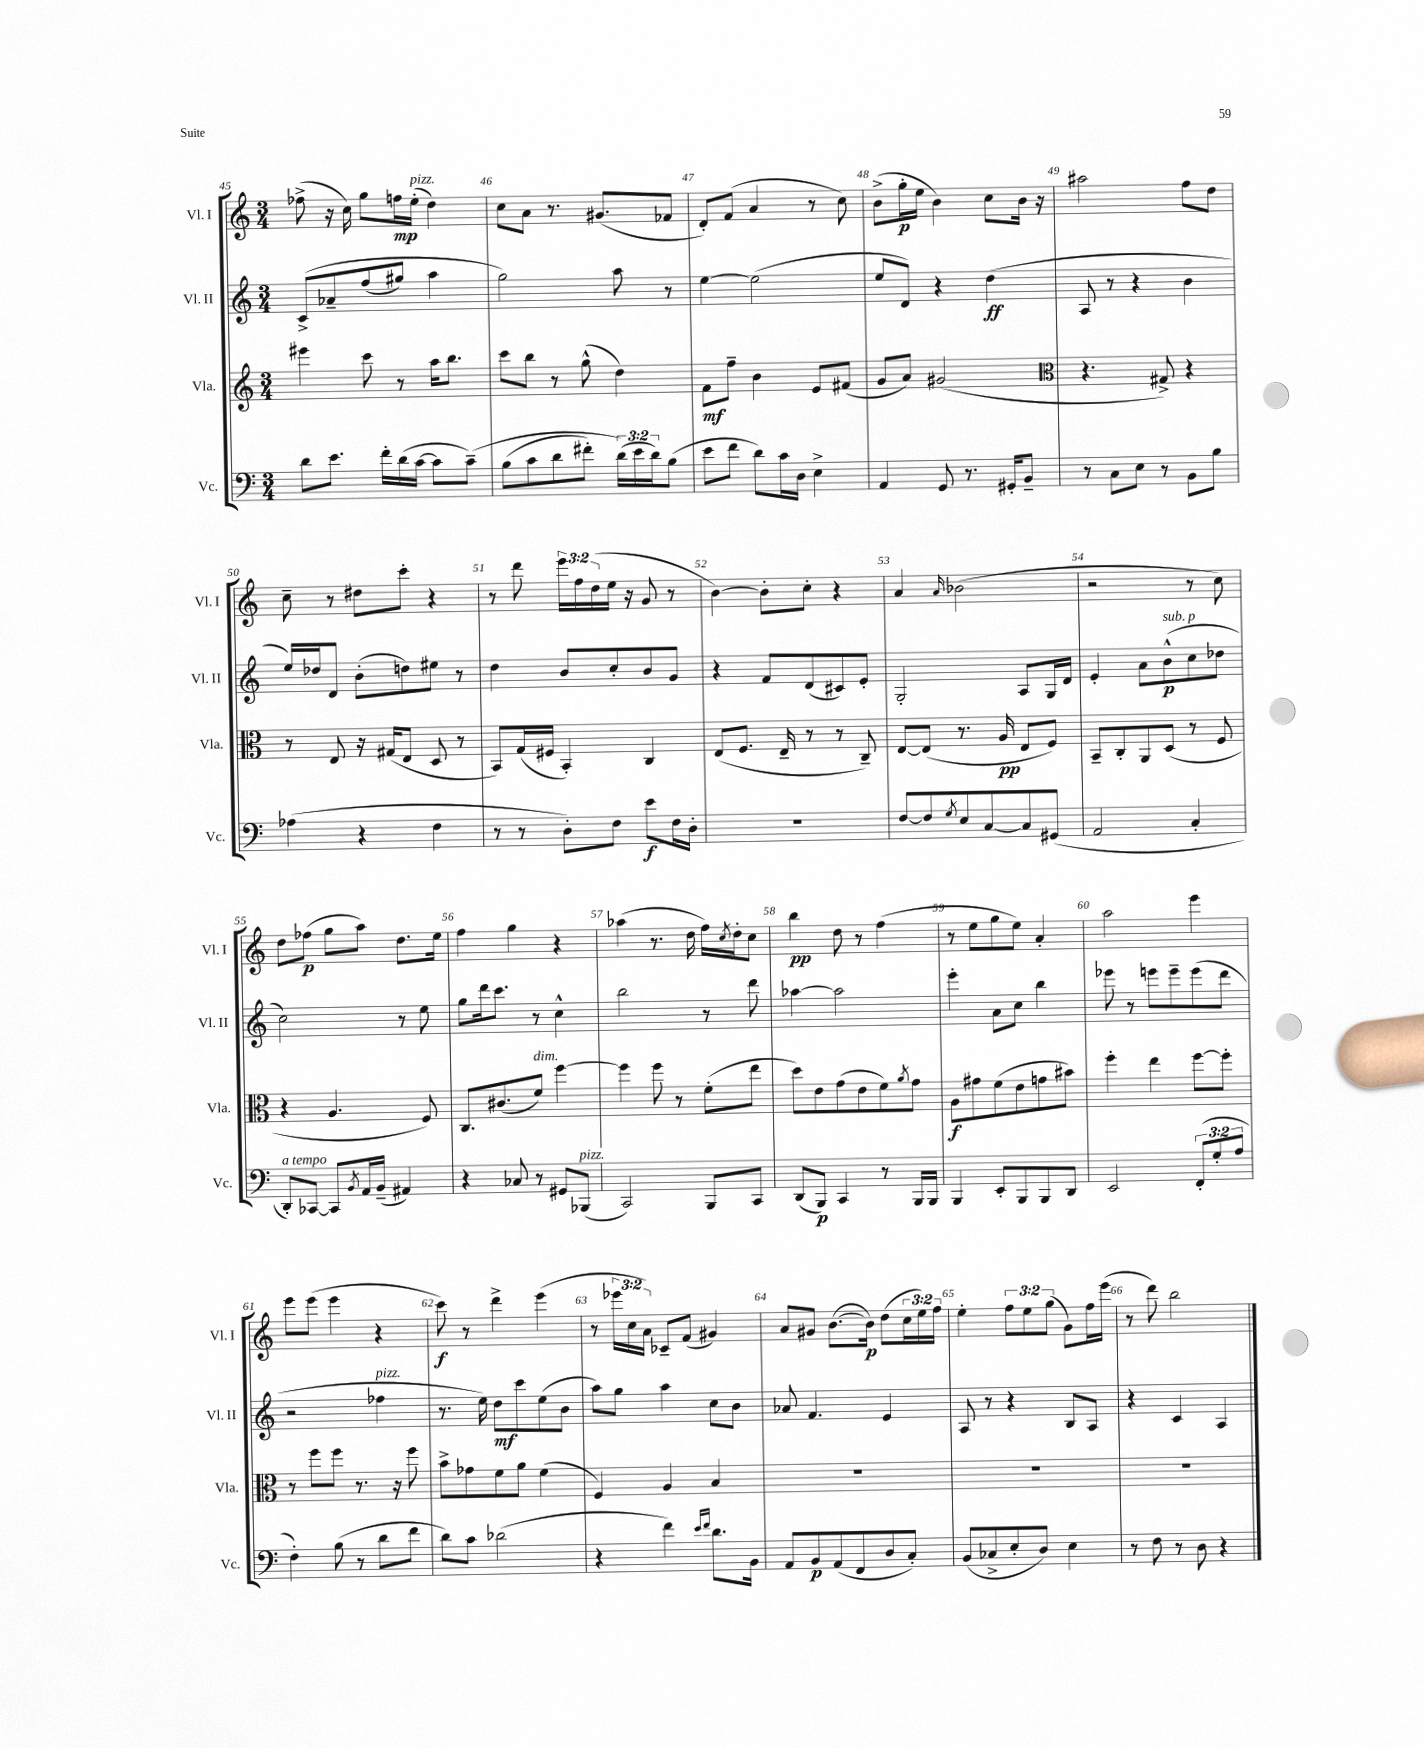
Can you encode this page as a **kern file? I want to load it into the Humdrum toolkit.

**kern	**dynam	**kern	**dynam	**kern	**dynam	**kern	**dynam
*part4	*part4	*part3	*part3	*part2	*part2	*part1	*part1
*staff4	*staff4	*staff3	*staff3	*staff2	*staff2	*staff1	*staff1
*I"Vc.	*	*I"Vla.	*	*I"Vl. II	*	*I"Vl. I	*
*I'Vc.	*	*I'Vla.	*	*I'Vl. II	*	*I'Vl. I	*
*clefF4	*	*clefG2	*	*clefG2	*	*clefG2	*
*k[]	*	*k[]	*	*k[]	*	*k[]	*
*M3/4	*	*M3/4	*	*M3/4	*	*M3/4	*
=45	=45	=45	=45	=45	=45	=45	=45
8d\L	.	4eee#X\	.	(8c^/L	.	(8ff-X^\	.
8.e\J	.	.	.	8a-X~/	.	16r	.
.	.	.	.	.	.	16cc\)	.
.	.	8ccc\	.	(8ff/	.	8gg\L	.
16f'\LL	.	.	.	.	.	.	.
(16d\	.	8r	.	8gg#X/J)	.	16ffn\L	mp
!	!	!	!	!	!	!LO:TX:a:i:t=pizz.	!
[16c\JJ	.	.	.	.	.	(16ee'\JJ	.
8c\L]	.	16aa\KL	.	4aa\	.	4dd\)	.
.	.	8.bb\J	.	.	.	.	.
(8c~\J)	.	.	.	.	.	.	.
=46	=46	=46	=46	=46	=46	=46	=46
(8B\L	.	8ccc\L	.	2gg\)	.	8cc\L	.
8c\	.	8bb\J	.	.	.	8a\J	.
8d\	.	8r	.	.	.	8.r	.
8f#X'\J)	.	(8gg^^\	.	.	.	.	.
.	.	.	.	.	.	(8.g#X/L	.
(24d\LL)	.	4dd\)	.	8aa\	.	.	.
24e\	.	.	.	.	.	.	.
24d\J)	.	.	.	.	.	.	.
(8B\J	.	.	.	8r	.	8f-X/J	.
=47	=47	=47	=47	=47	=47	=47	=47
8e\L	.	8f\L	mf	[4ee\	.	8d'/L)	.
8f\J	.	8ff~\J	.	.	.	(8f/J	.
8d\L)	.	4b\	.	(2ee\]	.	4a/	.
16c\L	.	.	.	.	.	.	.
16D\JJ	.	.	.	.	.	.	.
4E^\	.	8e/L	.	.	.	8r	.
.	.	(8f#X/J	.	.	.	8cc\)	.
=48	=48	=48	=48	=48	=48	=48	=48
4AA/	.	8g/L	.	8ee/L	.	(8b^\L	.
.	.	8a/J)	.	8d/J)	.	16gg'\L	p
.	.	.	.	.	.	16ee\JJ	.
8GG/	.	(2g#X/	.	4r	.	4b\)	.
8.r	.	.	.	.	.	.	.
.	.	.	.	(4dd\	ff	8cc\L	.
16GG#X'/KL	.	.	.	.	.	.	.
8BB~/J	.	.	.	.	.	16b\Jk	.
.	.	.	.	.	.	16r	.
=49	=49	=49	=49	=49	=49	=49	=49
*	*	*clefC3	*	*	*	*	*
8r	.	4.r	.	8A/	.	2aa#X\	.
8C\L	.	.	.	8r	.	.	.
8E\J	.	.	.	4r	.	.	.
8r	.	8G#X^/)	.	.	.	.	.
8BB\L	.	4r	.	4b\	.	8ff\L	.
8B\J	.	.	.	.	.	8dd\J	.
!!LO:LB:g=z
=50	=50	=50	=50	=50	=50	=50	=50
(4A-X\	.	8r	.	16ee/LL)	.	8cc~\	.
.	.	.	.	16dd-X/J	.	.	.
.	.	8E/	.	8d/J	.	8r	.
4r	.	16r	.	(8b'\L	.	8dd#X\L	.
.	.	(16G#X/KL	.	.	.	.	.
.	.	8E/J	.	8ddn\)	.	8ccc'\J	.
4F\	.	8D/	.	8ee#X\J	.	4r	.
.	.	8r	.	8r	.	.	.
=51	=51	=51	=51	=51	=51	=51	=51
8r	.	8BB/L)	.	4dd\	.	8r	.
8r	.	(16G/L	.	.	.	8ddd\	.
.	.	16F#X/JJ	.	.	.	.	.
8D'\L)	.	4BB'/)	.	8b/L	.	24eee\LL	.
.	.	.	.	.	.	24ff\	.
.	.	.	.	.	.	(24dd\	.
8F\J	.	.	.	8cc'/	.	16ee\JJ	.
.	.	.	.	.	.	16r	.
8e\L	f	4C/	.	8b/	.	8g/	.
16F\L	.	.	.	8g/J	.	8r	.
16D'\JJ	.	.	.	.	.	.	.
=52	=52	=52	=52	=52	=52	=52	=52
2.r	.	(8E/L	.	4r	.	[4b\)	.
.	.	8.F/J	.	.	.	.	.
.	.	.	.	8f/L	.	8b'\L]	.
.	.	16E~/	.	.	.	.	.
.	.	8r	.	(8d/	.	8cc'\J	.
.	.	8r	.	8c#X/)	.	4r	.
.	.	8C~/)	.	8e'/J	.	.	.
=53	=53	=53	=53	=53	=53	=53	=53
[8F/L	.	[8E/L	.	2G'/	.	4a/	.
8F/]	.	(8E/J]	.	.	.	.	.
8qG/	.	.	.	.	.	16qqa/	.
8E/	.	8.r	.	.	.	(2b-X\	.
[8C/	.	.	.	.	.	.	.
.	.	16A/	pp	.	.	.	.
8C/]	.	8E/L	.	8A/L	.	.	.
(8GG#X/J	.	8F/J)	.	16G/L	.	.	.
.	.	.	.	16d/JJ	.	.	.
=54	=54	=54	=54	=54	=54	=54	=54
2AA/	.	8BB~/L	.	4e'/	.	2r	.
.	.	8C'/	.	.	.	.	.
.	.	8AA/	.	8a\L	.	.	.
!	!	!	!	!LO:TX:a:i:t=sub. p	!	!	!
.	.	(8D/J	.	(8b^^\	p	.	.
4C'/	.	8r	.	8cc\	.	8r	.
.	.	8F/	.	8dd-X\J	.	8cc\)	.
!!LO:LB:g=z
=55	=55	=55	=55	=55	=55	=55	=55
!LO:TX:a:i:t=a tempo	!	!	!	!	!	!	!
8DD'/L)	.	4r	.	2cc\)	.	8dd\L	.
[8CC-X/J	.	.	.	.	.	(8ff-X\J	p
8CC-/L]	.	4.A/	.	.	.	8gg\L	.
8qBB/	.	.	.	.	.	.	.
16AA/L	.	.	.	.	.	8aa\J)	.
(16BB~/JJ	.	.	.	.	.	.	.
4AA#X/)	.	.	.	8r	.	8.dd\L	.
.	.	8F/)	.	8ee\	.	.	.
.	.	.	.	.	.	16ee\Jk	.
=56	=56	=56	=56	=56	=56	=56	=56
4r	.	8.C/L	.	8gg\L	.	4ff\	.
.	.	.	.	16ddd\k	.	.	.
.	.	(8.c#X/	.	8.ccc\J	.	.	.
8C-X/	.	.	.	.	.	4gg\	.
!	!	!LO:TX:a:i:t=dim.	!	!	!	!	!
8r	.	8f/J)	.	8r	.	.	.
8GG#X/L	.	[4ff\	.	4cc^^\	.	4r	.
!LO:TX:a:i:t=pizz.	!	!	!	!	!	!	!
(8BBB-X/J	.	.	.	.	.	.	.
=57	=57	=57	=57	=57	=57	=57	=57
2CC/)	.	4ff\]	.	2bb\	.	(4aa-X\	.
.	.	8ff\	.	.	.	8.r	.
.	.	8r	.	.	.	.	.
.	.	.	.	.	.	16dd\	.
8BBB/L	.	(8f'\L	.	8r	.	16ff\LL)	.
.	.	.	.	.	.	8qcc/	.
.	.	.	.	.	.	16dd'\J	.
8CC/J	.	8ee\J	.	8ddd\	.	8cc\J	.
=58	=58	=58	=58	=58	=58	=58	=58
(8DD/L	.	8dd\L)	.	[4aa-X\	.	4bb\	pp
8BBB/J)	p	8e\	.	.	.	.	.
4CC/	.	(8g\	.	2aa-\]	.	8dd\	.
.	.	8e\	.	.	.	8r	.
8r	.	8f\)	.	.	.	(4ff\	.
.	.	8qa/	.	.	.	.	.
16BBB/LL	.	8g\J	.	.	.	.	.
16BBB/JJ	.	.	.	.	.	.	.
=59	=59	=59	=59	=59	=59	=59	=59
4BBB/	.	8A\L	f	4eee'\	.	8r	.
.	.	8g#X\	.	.	.	8ee\L	.
8EE'/L	.	(8f\	.	8a\L	.	8gg\	.
8BBB/	.	8e\	.	8cc\J	.	8ee\J)	.
8BBB/	.	8gn\	.	4bb\	.	4a'/	.
8DD/J	.	8b#X\J)	.	.	.	.	.
=60	=60	=60	=60	=60	=60	=60	=60
2EE/	.	4ff'\	.	8eee-X\	.	2aa\	.
.	.	.	.	8r	.	.	.
.	.	4ee\	.	8eeen\L	.	.	.
.	.	.	.	8eee~\	.	.	.
(12FF'/L	.	[8ff\L	.	(8eee\	.	4eee\	.
12G'/	.	.	.	.	.	.	.
.	.	8ff'\J]	.	8ddd\J	.	.	.
12A/J	.	.	.	.	.	.	.
!!LO:LB:g=z
=61	=61	=61	=61	=61	=61	=61	=61
4F'\)	.	8r	.	2r	.	8eee\L	.
.	.	8ff\L	.	.	.	(8eee\J	.
(8B\	.	8ff\J	.	.	.	4eee\	.
8r	.	8.r	.	.	.	.	.
!	!	!	!	!LO:TX:a:i:t=pizz.	!	!	!
8d\L	.	.	.	4ff-X\	.	4r	.
.	.	16r	.	.	.	.	.
8f\J	.	8ff\	.	.	.	.	.
=62	=62	=62	=62	=62	=62	=62	=62
8d\L)	.	8b^\L	.	8.r	.	8ccc\)	f
8c\J	.	8g-X\	.	.	.	8r	.
.	.	.	.	16ee\)	.	.	.
(2d-X\	.	8f\	.	8dd\L	mf	4ddd^\	.
.	.	8a\J	.	8ccc\	.	.	.
.	.	(4f\	.	(8ee\	.	(4eee\	.
.	.	.	.	8b\J	.	.	.
=63	=63	=63	=63	=63	=63	=63	=63
4r	.	4F/)	.	8aa\L)	.	8r	.
.	.	.	.	8gg\J	.	24eee-X\LL	.
.	.	.	.	.	.	24cc\	.
.	.	.	.	.	.	24a\JJ)	.
4f\)	.	4A/	.	4aa\	.	8c-X~/L	.
.	.	.	.	.	.	(8f/J	.
16qqe/LL	.	.	.	.	.	.	.
16qqf/JJ	.	.	.	.	.	.	.
8.d\L	.	4B/	.	8cc\L	.	4g#X/)	.
.	.	.	.	8b\J	.	.	.
16BB\Jk	.	.	.	.	.	.	.
=64	=64	=64	=64	=64	=64	=64	=64
8AA/L	.	2.r	.	8a-X/	.	8a/L	.
8BB/	p	.	.	4.f/	.	8g#X/J	.
(8AA/	.	.	.	.	.	([8.b\L	.
8FF/	.	.	.	.	.	.	.
.	.	.	.	.	.	16b\Jk])	p
8D/	.	.	.	4e/	.	(8dd\L	.
8C'/J)	.	.	.	.	.	24cc\L	.
.	.	.	.	.	.	24ee\)	.
.	.	.	.	.	.	24ff\JJ	.
=65	=65	=65	=65	=65	=65	=65	=65
(8BB/L	.	2.r	.	8A/	.	4ee'\	.
8C-X^/	.	.	.	8r	.	.	.
8E'/	.	.	.	4r	.	12ff\L	.
.	.	.	.	.	.	12ee\	.
8D/J)	.	.	.	.	.	.	.
.	.	.	.	.	.	(12gg\J	.
4E\	.	.	.	8B/L	.	8g\L)	.
.	.	.	.	8A/J	.	16ff\L	.
.	.	.	.	.	.	(16eee\JJ	.
=66	=66	=66	=66	=66	=66	=66	=66
8r	.	2.r	.	4r	.	8r	.
8F\	.	.	.	.	.	8ddd\)	.
8r	.	.	.	4c/	.	2bb\	.
8D\	.	.	.	.	.	.	.
4r	.	.	.	4A/	.	.	.
==	==	==	==	==	==	==	==
*-	*-	*-	*-	*-	*-	*-	*-
